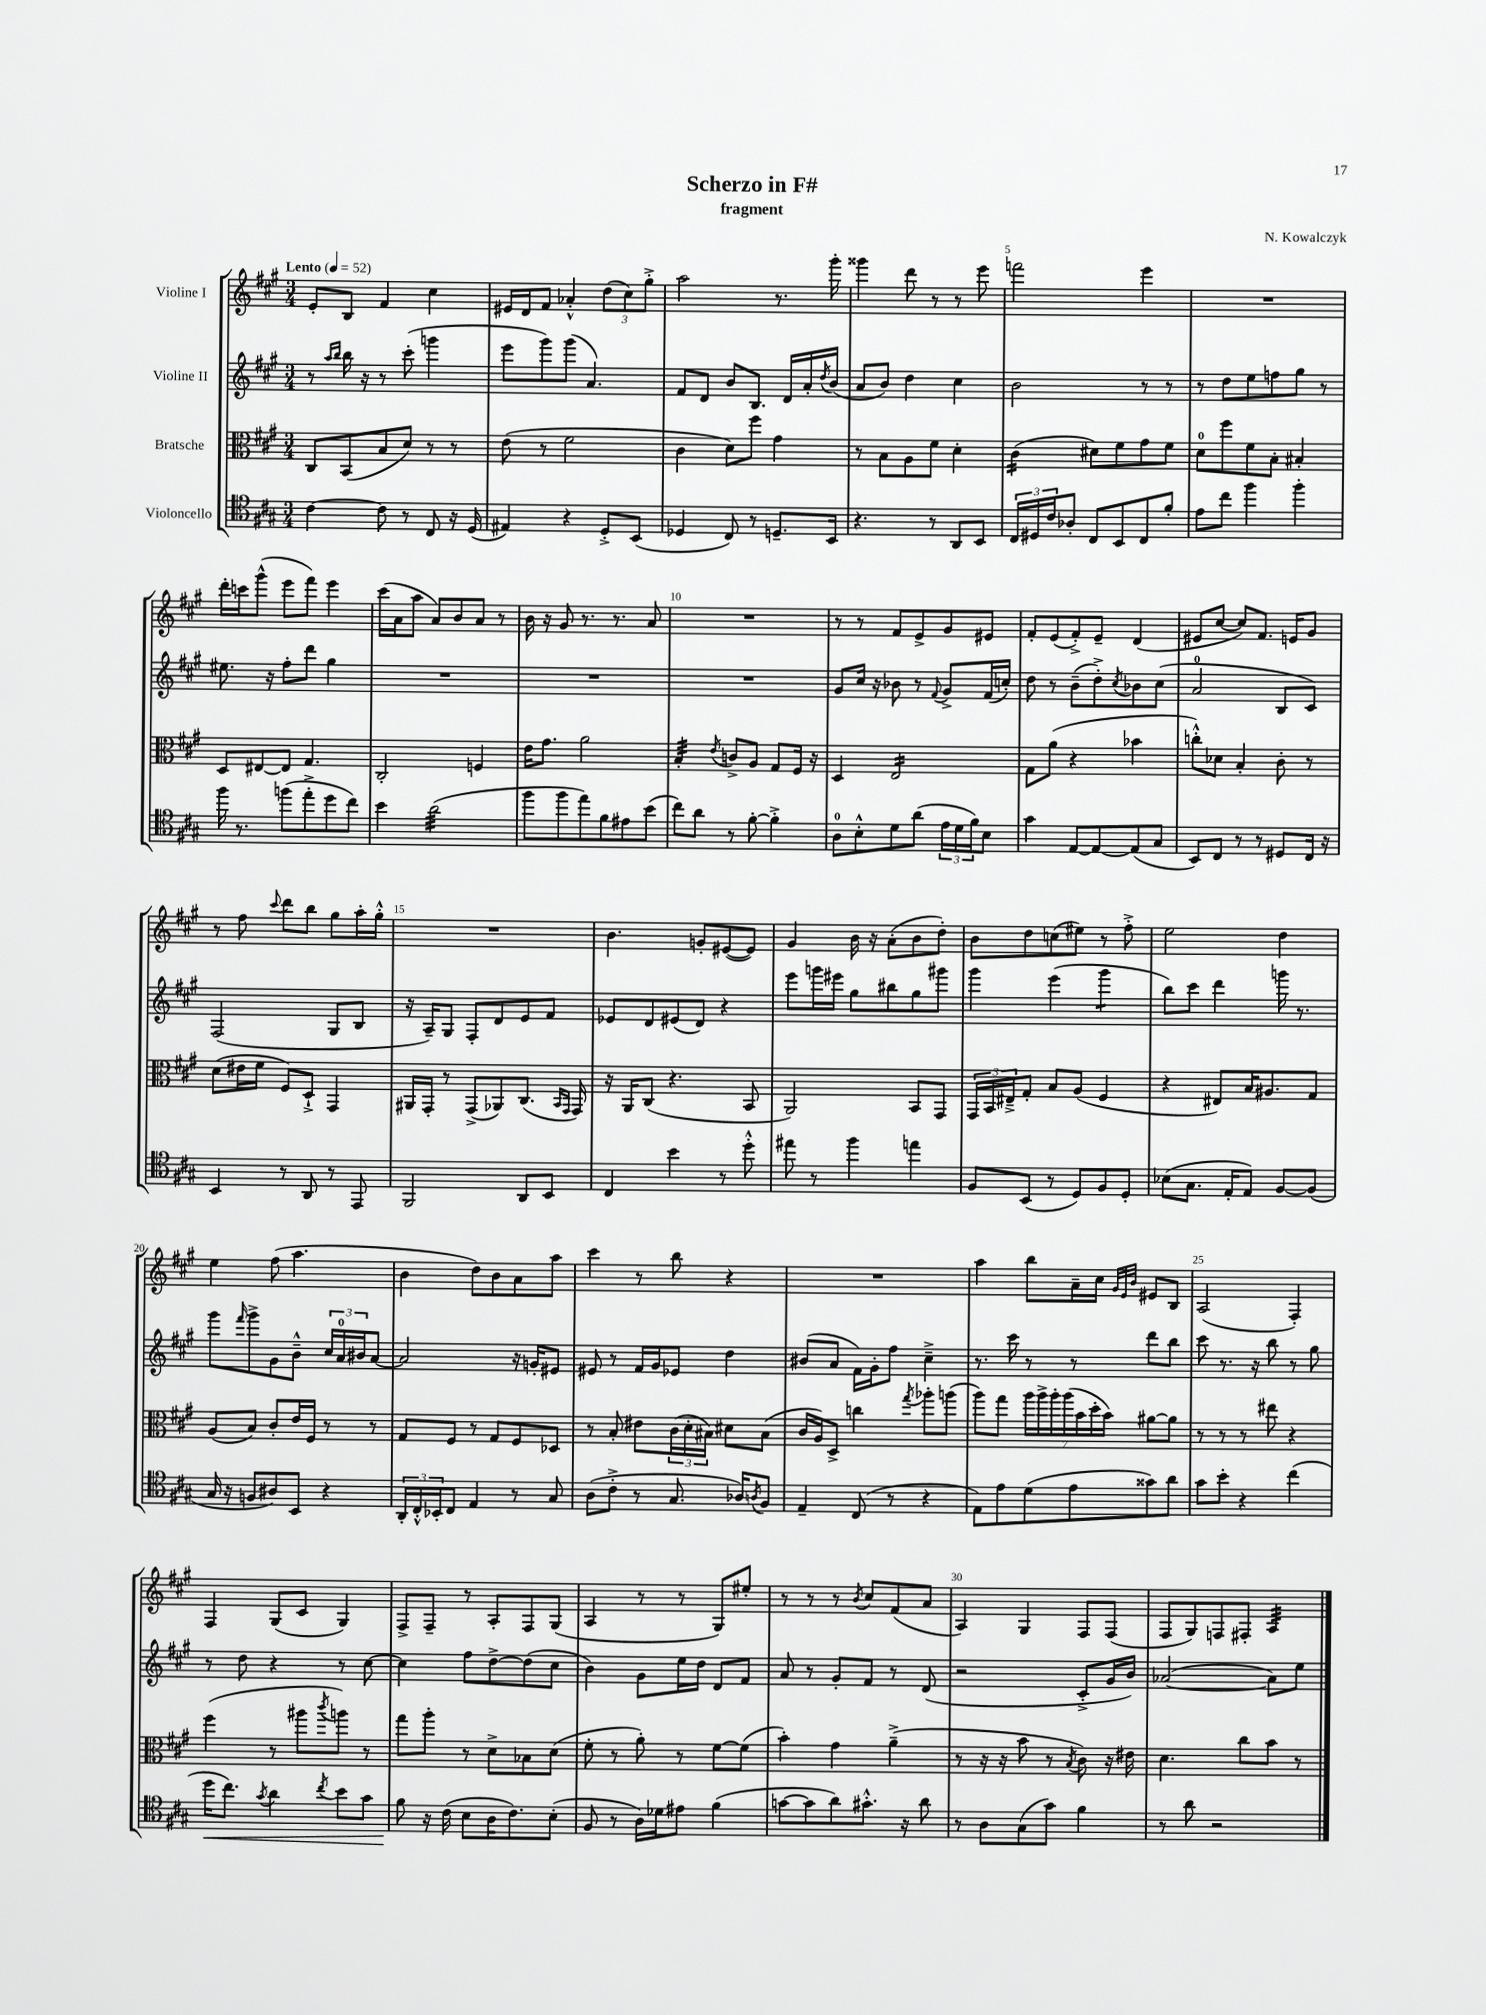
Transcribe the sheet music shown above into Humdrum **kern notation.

**kern	**kern	**kern	**kern
*staff4	*staff3	*staff2	*staff1
*clefC4	*clefC3	*clefG2	*clefG2
*k[f#c#g#]	*k[f#c#g#]	*k[f#c#g#]	*k[f#c#g#]
*M3/4	*M3/4	*M3/4	*M3/4
*MM52	*MM52	*MM52	*MM52
[4c#\	8C#/L	8r	8e'/L
.	.	16qqaa/LL	.
.	.	16qqbb/JJ	.
.	(8BB/	16bb\	8B/J
.	.	16r	.
8c#\]	8B/	8r	4f#/
8r	8d/J)	(8ccc#'\	.
8C#/	8r	4ggg\	4cc#\
16r	8r	.	.
(16D/	.	.	.
=	=	=	=
4E#/)	(8e\	8eee\L	16e#/LL
.	.	.	16d/J
.	8r	8ggg#\)	8f#/J
4r	2f#\	(8ggg#\J	4a-'^^/
.	.	4.a/)	.
8D'^/L	.	.	(12dd\L
.	.	.	12cc#\)
(8BB/J	.	.	.
.	.	.	12gg#'^\J
=	=	=	=
4D-/	4c#\	8f#/L	2aa\
.	.	8d/J	.
8C#/)	8d\L)	8b/L	.
8r	8ff#\J	8.B/J	.
8.D~/L	4g#\	.	8.r
.	.	16d/LL	.
.	.	16a'/	.
.	.	8qdd/	.
16BB/Jk	.	(16b/JJ	16ggg#'\
=	=	=	=
4.r	8r	8a/L	4ggg##\
.	8B\L	8b/J)	.
.	8A\	4dd\	8ddd\
8r	8f#\J	.	8r
8AA/L	4d'\	4cc#\	8r
8BB/J	.	.	8eee\
=	=	=	=
24C#/LL	(4c#\	2b\	2fff\
24D#/	.	.	.
24c#/J	.	.	.
8A-'/J	.	.	.
8C#/L	8d#\L)	.	.
8BB/	8f#\	.	.
8C#/	8g#\	8r	4eee\
8f#'/J	8f#\J	8r	.
=	=	=	=
8e\L	8d\L	8r	2.r
8cc#\J	8ff#\	8dd\L	.
4ff#\	8f#\	8ee\	.
.	8B'\J	8ff\	.
4ff#'\	4B#'/	8gg#\J	.
.	.	8r	.
=	=	=	=
16ff#\	8D/L	8.ee#\	16ddd'\LL
8.r	.	.	16ccc\J
.	[8E#/	.	(8ggg#^^\J
.	.	16r	.
(8ff\L	8E#/]J	8ff#'\L	8eee\L
8ee'^\	4.G#/	8ddd\J	8fff#\J)
8dd\	.	4gg#\	4eee\
8cc#\J)	.	.	.
=	=	=	=
4b\	2C#'/	2.r	(16ccc#\LL
.	.	.	16a\J
.	.	.	8aa\J
(2a\	.	.	8a/L)
.	.	.	8b/
.	4F/	.	8a/J
.	.	.	8r
=	=	=	=
8ff#\L	16e\LK	2.r	16b\
.	8.g#\J	.	16r
8ff#\	.	.	8g#/
8ee\)	2a\	.	8.r
8f#\	.	.	.
.	.	.	8.r
8e#\	.	.	.
(8b\J	.	.	8a/
=	=	=	=
8cc#\L)	4B'/	2.r	2.r
8a\J	.	.	.
.	8qe/	.	.
8r	8c^/L	.	.
[8f#'\	8A/J	.	.
4f#'^\]	8G#/L	.	.
.	16F#/Jk	.	.
.	16r	.	.
=	=	=	=
8A\L	4D/	8g#/L	8r
8B'^^\	.	16cc#/Jk	8r
.	.	16r	.
8d\	2E/	8b-\	8f#/L
(8a\J	.	8r	8e^/
.	.	8qqf#/	.
24e\LL	.	8g#^/L	8g#/
24d\	.	.	.
24f#\J)	.	.	.
8B\J	.	(16f#/L	8e#/J
.	.	16cc'/JJ)	.
=	=	=	=
4g#\	8G#\L	8dd\	8f#'/L
.	(8a\J	8r	(8e/
[8E/L	4r	(8b~\L	8f#'^/)
8E/_	.	8dd'^\)	8e~/J
.	.	8qcc#/	.
(8E/]	4b-\	8b-\	(4d/
8G#/J	.	(8cc#\J	.
=	=	=	=
8BB/L)	8cc'^^\L)	2a/	8e#/L
8C#/J	8d-\J	.	[8cc#/J
8r	4B'/	.	8cc#/]L)
8r	.	.	8.f#/J
8D#/L	8c#'\	8B/L	.
.	.	.	16e/LK
16C#/Jk	8r	8c#/J)	8g#/J
16r	.	.	.
=	=	=	=
4BB/	(8d\L	(2F#/	8r
.	16e#\L	.	8ff#\
.	16f#\JJ	.	.
.	.	.	8qqccc#/
8r	8F#/L)	.	8ddd\L
8AA/	8D`^/J	.	8bb\J
8r	4GG#/	8G#/L	8gg#\L
8EE/	.	8B/J	16aa'\L
.	.	.	16gg#'^^\JJ
=	=	=	=
2FF#/	16AA#/LL	16r	2.r
.	16GG#'/JJ	16A~/LK)	.
.	8r	8G#/J	.
.	(8GG#^/L	8F#'/L	.
.	8AA-/)	8d/	.
8AA/L	(8.C#/J	8e/	.
8BB/J	.	8f#/J	.
.	16qqBB/LL	.	.
.	16qqGG#/JJ	.	.
.	16GG#/)	.	.
=	=	=	=
4C#/	16r	8e-/L	4.b\
.	16AA/LK	.	.
.	(8C#/J	8d/	.
4b\	4.r	(8e#/	.
.	.	8d/J)	8g'/L
8r	.	4r	([8e#/
8dd'^^\	8BB/	.	8e#/]J)
=	=	=	=
8ee#\	2AA/)	8eee\L	4g#/
8r	.	16ggg\L	.
.	.	16eee#\JJ	.
4ff#\	.	8gg#\L	16b\
.	.	.	16r
.	.	8bb#\	(8a'\L
4ee\	8BB/L	8gg#\	8b\
.	8GG#/J	8ggg#\J	8dd'\J)
=	=	=	=
8F#/L	24GG#/LL	4ggg#\	8b\L
.	24BB/	.	.
.	24E#~^/J	.	.
(8BB/J	8G#'/J	.	8dd\
8r	8B/L	(4eee\	(8cc\
8D/L)	(8A/J	.	8ee#\J)
8F#/	4F#/	4ggg#\	8r
8D'/J	.	.	8ff#'^\
=	=	=	=
(8B-\L	4r	8bb\L)	2ee\
8.G#\J	.	8ccc#\J	.
.	8E#/L)	4ddd\	.
16E'/LK	.	.	.
8E/J)	16B/K	.	.
.	8.A#/	.	.
[8F#/L	.	16ggg\	4dd\
.	.	8.r	.
(8F#/]J	8G#/J	.	.
=	=	=	=
16G#/	(8A/L	8ggg#\L	4ee\
16r	.	.	.
.	.	16qqfff#/	.
8F/L	8B/J)	8ggg#^\	.
8A#/)	8c#'/L	8g#\	(8ff#\
8BB/J	16e/L	8b~^^\J	4.aa\
.	16F#/JJ	.	.
4r	8r	24cc#/LL	.
.	.	24a/	.
.	.	24b#/J	.
.	8r	[8a/J	.
=	=	=	=
24AA'/LL	8G#/L	2a/]	4b\
24C#'^^/	.	.	.
24BB-'/J	.	.	.
8C#/J	8F#/J	.	.
4E/	8r	.	8dd\L)
.	8G#/L	.	8b\
8r	8F#/	16r	8a\
.	.	16g'/LK	.
8G#/	8D-/J	8e#/J	8aa\J
=	=	=	=
(8A\L	8r	8e#/	4ccc#\
8c#'^\J	8B'/	8r	.
8r	8e#\L	16f#/LL	8r
.	.	16g#/J	.
8.G#/	(24c#\L	8e-/J	8bb\
.	24d'\	.	.
.	24B#\JJ)	.	.
.	8d#\L	4dd\	4r
16A-/LK)	.	.	.
8qA/	.	.	.
8F#/J	(8B#\J	.	.
=	=	=	=
4E~/	16c#/LL	(8b#/L	2.r
.	16A/J)	.	.
.	8D^/J	8a/J	.
(8C#/	4cc\	16f#\LL)	.
.	.	16g#'\J	.
8r	.	8ff#\J	.
.	8qgg#/	.	.
4r	8aa-'\L	4cc#~^\	.
.	(8aa\J	.	.
=	=	=	=
8E\L)	8aa\L)	8.r	4aa\
8e\	8gg#\J	.	.
.	.	16ccc#\	.
(8d\	28aa\LL	8r	8bb\L
.	28aa^\	.	.
.	28aa'\	.	.
.	(28aa\	.	.
8e\	.	8r	16a~\L
.	28b\	.	.
.	28dd'\	.	.
.	.	.	16cc#\JJ
.	28b\JJ)	.	.
.	.	.	32qqg#/LLL
.	.	.	32qqe/
.	.	.	32qqb/JJJ
8g##\)	[8a#\L	8ddd\L	8e#/L
8a\J	8a#\]J	8bb\J	8B/J
=	=	=	=
8g#\L	8r	8ccc#\	(2A/
8b'\J	8r	8.r	.
4r	8r	.	.
.	.	16r	.
.	8ee#\	8bb\	.
(4cc#\	4r	8r	4F#'/)
.	.	8gg#\	.
=	=	=	=
16dd\LK	(4ff#\	8r	4F#/
8.cc#\J)	.	.	.
.	.	8dd\	.
8qg#/	.	.	.
4a\	8r	4r	(8G#/L
.	8aa#\L	.	8c#/J
8qcc#/	8qccc#/	.	.
8b\L	8aa\J)	8r	4G#/)
8g#\J	8r	[8cc#\	.
=	=	=	=
8f#\	8gg#\L	4cc#\]	8F#^/L
16r	8aa'\J	.	8F#~/J
(16c#\	.	.	.
8B\L	8r	8ff#\L	8r
16A\K	8d^\L	[8dd^\	8A'/L
8.c#\)	.	.	.
.	8B-\	(8dd\]	8F#/
(8B'\J	(8d\J	8cc#\J	(8G#/J
=	=	=	=
8F#/	8f#'\	4b\)	4A/
8r	8r	.	.
16A\LL)	8a'\)	8g#\L	8r
16d-\J	.	.	.
8e#\J	8r	16ee\L	8r
.	.	16dd\JJ	.
(4f#\	[8f#\L	8d/L	8G#/L)
.	(8f#\]J	8f#/J	8ee#'/J
=	=	=	=
[8g\L	4b'\)	8a/	8r
8g\]	.	8r	8r
8a\)	4g#\	8g#'/L	8r
.	.	.	8qb/
8.g#'^^\J	.	8f#/J	8cc#/L
.	(4a~^\	8r	(8f#/
16r	.	.	.
8a\	.	(8d/	8a/J
=	=	=	=
8r	8r	2r	4A/)
8A\L	16r	.	.
.	16r	.	.
(8G#\	8b\	.	4G#/
8g#\J)	8r	.	.
.	8qB/	.	.
4f#\	8c#\)	8c#'^/L	8F#/L
.	16r	16g#/L	(8F#/J
.	16e#\	16b/JJ)	.
=	=	=	=
8r	4.d\	([2a-/	8F#/L
8a\	.	.	8G#/)
2r	.	.	8F/
.	8cc#\L	.	8F#'/J
.	8b\J	8a-\]L)	4A/
.	8r	8ee\J	.
==	==	==	==
*-	*-	*-	*-
